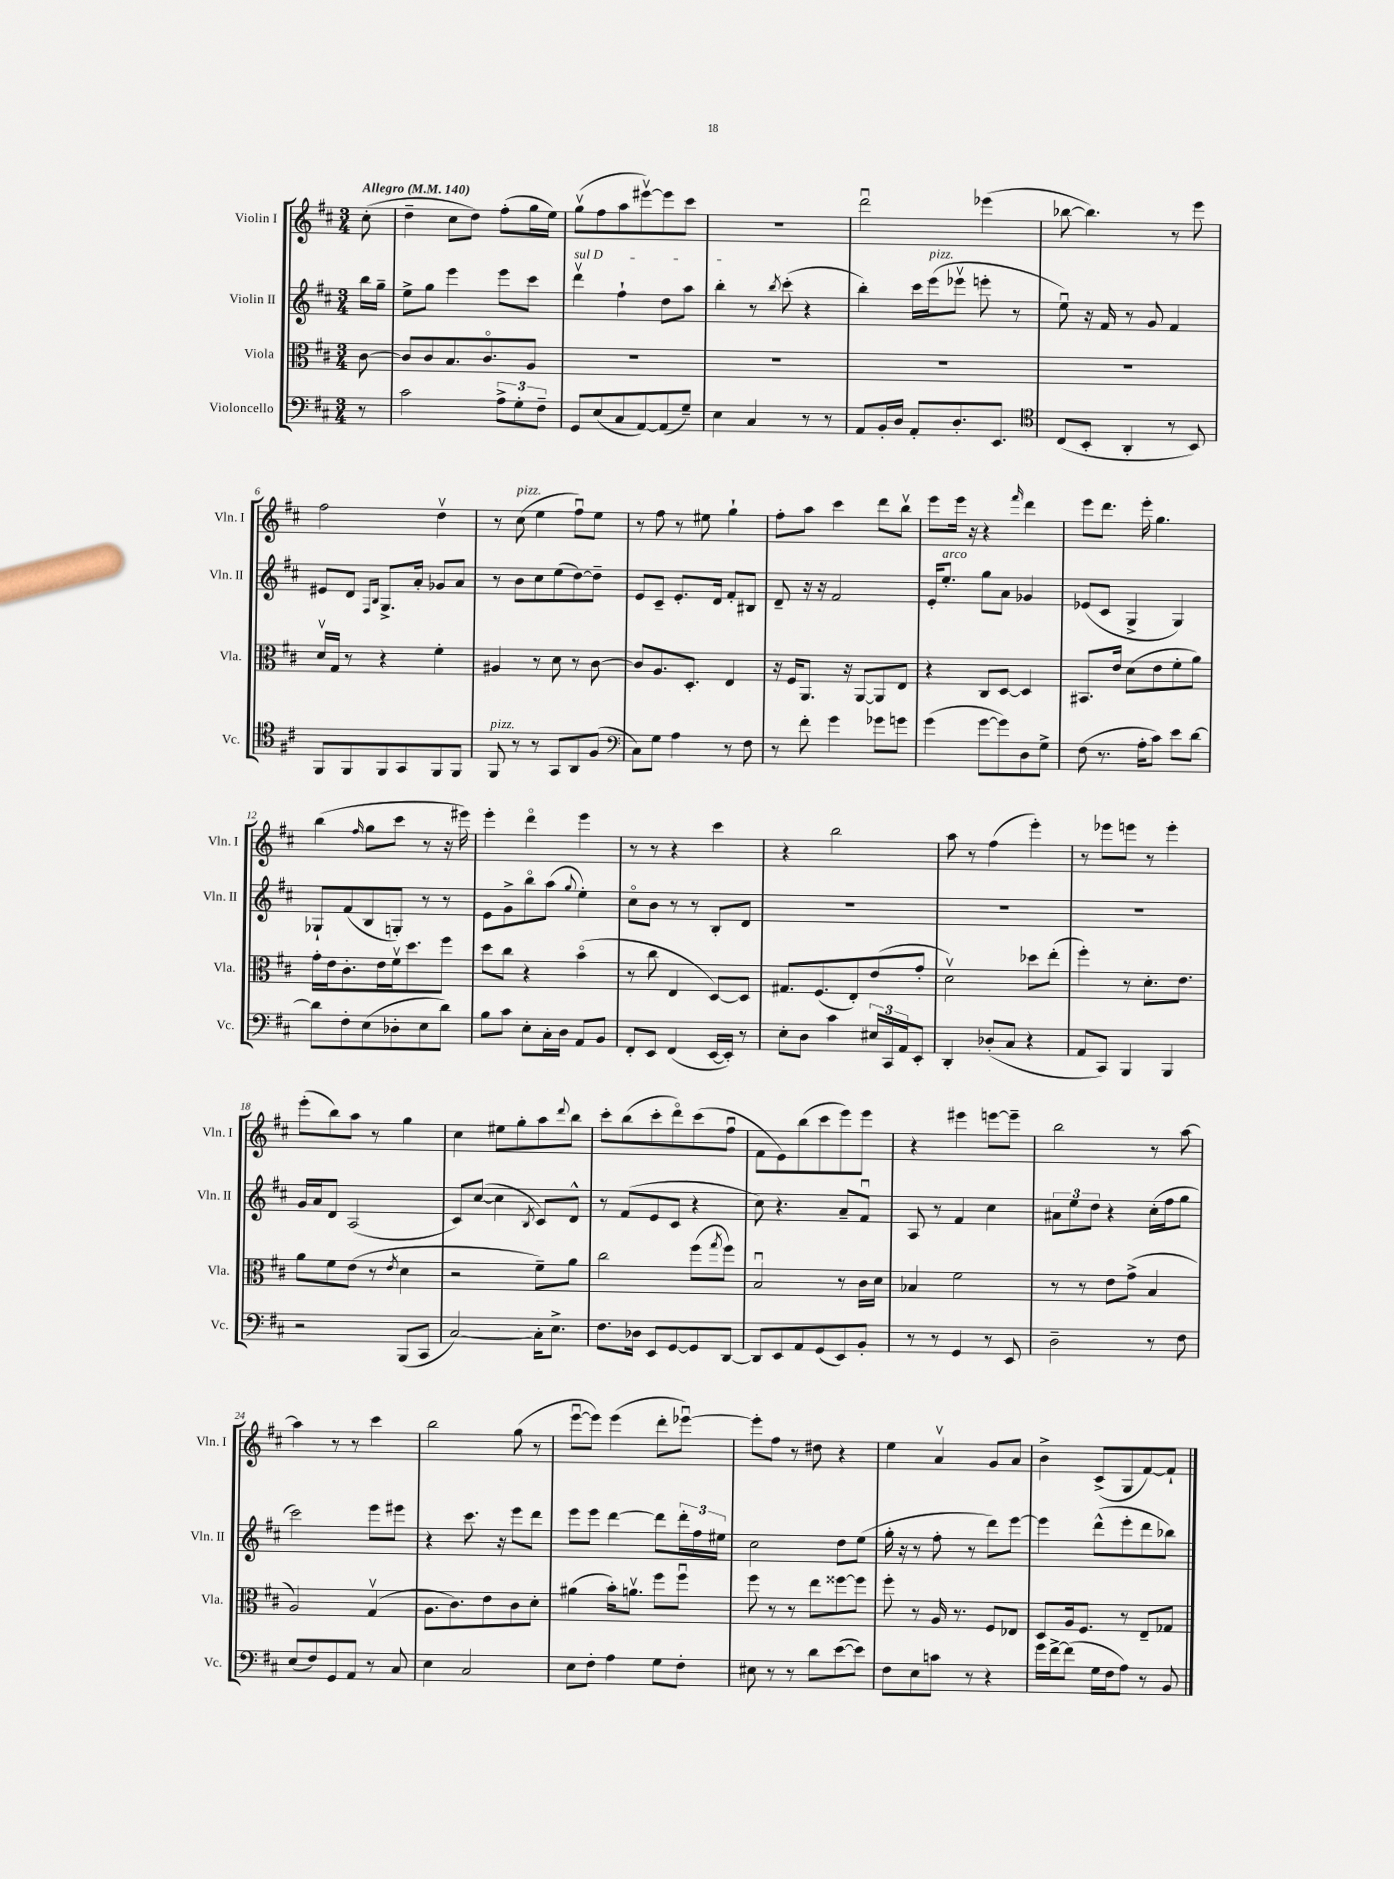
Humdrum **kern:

**kern	**kern	**kern	**kern
*staff4	*staff3	*staff2	*staff1
*clefF4	*clefC3	*clefG2	*clefG2
*k[f#c#]	*k[f#c#]	*k[f#c#]	*k[f#c#]
*M3/4	*M3/4	*M3/4	*M3/4
*MM140	*MM140	*MM140	*MM140
8r	[8c#	16bb	(8cc#'
.	.	16gg~	.
=	=	=	=
2c#	8c#]	8ee^	4dd~
.	8c#	8gg	.
.	8.B	4eee	8cc#
.	.	.	8dd)
.	8.c#o	.	.
12A^	.	8eee	(8ff#'
12G'	.	.	.
.	8A	8ccc#	16gg
12F#~	.	.	.
.	.	.	16ee)
=	=	=	=
8GG	2.r	4dddv	(8ggv
(8E	.	.	8ff#
8C#	.	4ff#`	8aa
[8AA)	.	.	[8eee#v)
(8AA]	.	8dd	8eee#]
8G~)	.	8aa	8ccc#
=	=	=	=
4E	2.r	4bb'	2.r
4C#	.	8r	.
.	.	8qbb	.
.	.	(8ccc#'	.
8r	.	4r	.
8r	.	.	.
=	=	=	=
8AA	2.r	4bb')	2dddu
16BB'	.	.	.
16D	.	.	.
8AA'	.	16ccc#	.
.	.	(16eee	.
8.D'	.	8eee-v	.
.	.	8eee'	(4eee-
8.EE	.	.	.
.	.	8r	.
=	=	=	=
*clefC4	*	*	*
(8C#	2.r	8eeu)	[8bb-
8BB'	.	16r	4.bb-])
.	.	16f#	.
4AA'	.	8r	.
.	.	8g	.
8r	.	4f#	8r
8BB)	.	.	8eee
=	=	=	=
8FF#	16dv	8e#	2ff#
.	16G	.	.
8FF#	8r	8d	.
.	.	16qqF#	.
.	.	16qqB	.
8FF#	4r	8.G^	.
8GG	.	.	.
.	.	16a'	.
8FF#	4f#'	8g-	4ddv
8FF#	.	8a	.
=	=	=	=
8FF#	4A#	8r	8r
8r	.	8b	(8cc#
8r	8r	8cc#	4ee
8GG	8d	(8ee	.
8AA	8r	[8dd)	8ff#u)
(8F#	[8c#	8dd~]	8ee
=	=	=	=
*clefF4	*	*	*
8C#)	8c#]	8e	8r
8G	8.A	8c#~	8ff#
4A	.	8.e'	8r
.	8.D'	.	.
.	.	.	8ee#
.	.	16d	.
8r	4E	8f#'	4gg`
8F#	.	8B#	.
=	=	=	=
8r	16r	8d~	8ff#'
.	16F#	.	.
8f#'	8.AA	16r	8aa
.	.	16r	.
4g	.	2f#	4ccc#
.	16r	.	.
.	[8AA	.	.
8g-	8AA]	.	8ddd
8g	8E	.	8bbv
=	=	=	=
(4g	4r	16e'	8eee
.	.	8.ee'	.
.	.	.	16eee
.	.	.	16r
[8g	8C#	8gg	4r
8g])	[8D	8a	.
.	.	.	16qqfff#
8D	4D]	4g-	4ddd
8G^	.	.	.
=	=	=	=
(8F#	8.BB#	(8e-	8eee
8.r	.	8c#	8.ddd
.	16e	.	.
.	(8d	4G^	.
16A'	.	.	16eee'
8c#)	8e	.	4.gg
8e	8f#'	4G)	.
[8d	8a)	.	.
=	=	=	=
8d]	16g'	8G-`	(4bb
.	16e	.	.
8F#'	8.c#'	(8f#	.
.	.	.	16qqff#
(8E	.	8B	8gg
.	16e	.	.
8D-'	16f#v	8G')	8ccc#
.	8.dd	.	.
8E	.	8r	8r
8d)	8ff#	8r	16r
.	.	.	16eee#)
=	=	=	=
8B	8dd	8e	4eee'
8c#	8cc#	8g^	.
8E'	4r	8bbo	4dddo
16C#'	.	(8aa	.
16D	.	.	.
.	.	8qqgg	.
8AA	(4bo	4ee')	4eee
8BB	.	.	.
=	=	=	=
8FF#'	8r	8cc#o	8r
8EE	8cc#	8b	8r
(4FF#	4E	8r	4r
.	.	8r	.
[16EE	[8D)	8B'	4ccc#
16EE'])	.	.	.
8r	8D]	8d	.
=	=	=	=
8E'	8.G#	2.r	4r
8D	.	.	.
.	(8.F#	.	.
4c#	.	.	2bb
.	8E')	.	.
24E#	(8e	.	.
24CC#	.	.	.
24AA	.	.	.
8EE'	8g'	.	.
=	=	=	=
4DD'	2dv)	2.r	8aa
.	.	.	8r
(8D-'	.	.	(4ff#
8C#	.	.	.
4r	8dd-	.	4eee')
.	(8ee'	.	.
=	=	=	=
8AA	4ff#')	2.r	8r
8CC#)	.	.	8eee-
4BBB	8r	.	8eee
.	8.d'	.	8r
4BBB	.	.	4eee'
.	8.e	.	.
=	=	=	=
2r	8a	16g	(8eee'
.	.	16a	.
.	8f#	8d	8bb)
.	(8e	(2A	8aa
.	8r	.	8r
.	8qe	.	.
(8BBB	4d	.	4gg
8CC#	.	.	.
=	=	=	=
[2C#)	2r	8c#)	4cc#
.	.	([8cc#	.
.	.	4cc#]	8ee#
.	.	.	8gg'
.	.	8qB	.
16C#']	8f#~)	8c#)	8aa
8.E^	.	.	.
.	.	.	8qqddd
.	8a	8d^^	8bb
=	=	=	=
8.F#	2cc#	8r	8ccc#'
.	.	(8f#	(8bb
16D-	.	.	.
8EE	.	8e	8ccc#'
[8GG	.	8c#	8dddo)
8GG]	(8ff#	4r	(8ccc#
.	8qgg	.	.
[8DD	8ff#)	.	8ff#u
=	=	=	=
8DD]	2Bu	8cc#)	8f#
8EE	.	4.r	8e)
8AA	.	.	(8bb
(8GG	.	.	8ccc#
8EE)	8r	8a~	8eee)
8BB'	16c#	8f#u	8eee
.	16d	.	.
=	=	=	=
8r	4B-	8A	4r
8r	.	8r	.
4GG	2f#	4f#	4eee#
8r	.	4cc#	[8eee
8EE	.	.	8eee~]
=	=	=	=
2D~	8r	12a#	2bb
.	.	12ee	.
.	8r	.	.
.	.	12dd	.
.	8e	4r	.
.	(8g^	.	.
8r	4B	(16cc#'	8r
.	.	16ff#	.
8F#	.	8gg	[8aa
=	=	=	=
(8E	2A)	2ccc#)	4aa]
8F#)	.	.	.
8GG	.	.	8r
8AA	.	.	8r
8r	(4Gv	8eee	4ccc#
8C#	.	8eee#	.
=	=	=	=
4E	8.A	4r	2bb
.	8.c#)	.	.
2C#	.	8.ccc#	.
.	8e	.	.
.	.	16r	.
.	8c#	8eee	(8gg
.	8d'	8ddd	8r
=	=	=	=
8E	(4a#	8eee	[8eeeu
8F#'	.	8eee	8eee])
4A	16b')	[4ddd	(4eee
.	8.av	.	.
8G	8ff#	8ddd]	8ddd'
8F#'	8ff#u	24ddd'	[8eee-u)
.	.	24ff#	.
.	.	24ee#	.
=	=	=	=
8E#	8ff#	2cc#	8eee-']
8r	8r	.	8ff#
8r	8r	.	8r
8d	8ee	.	8dd#
([8e	[8ff##	8dd	4r
8e])	8ff##]	(8ee	.
=	=	=	=
8F#	8ff#'	16gg'	4ee
.	.	16r	.
8E	8r	8r	.
8c	16A	8ff#'	4av
.	8.r	.	.
8r	.	8r	.
4r	8F#	8ddd)	8g
.	8E-	[8eee	8a
=	=	=	=
16g	8D	4eee]	4b^
[16f#^	.	.	.
(8f#]	16A	.	.
.	8.F#	.	.
16G	.	(8ddd^^	(8c#^
16F#	.	.	.
8A)	8r	8eee'	8G
8r	8E~	8ddd	[8f#)
8BB	8G-	8bb-)	8f#`]
==	==	==	==
*-	*-	*-	*-
